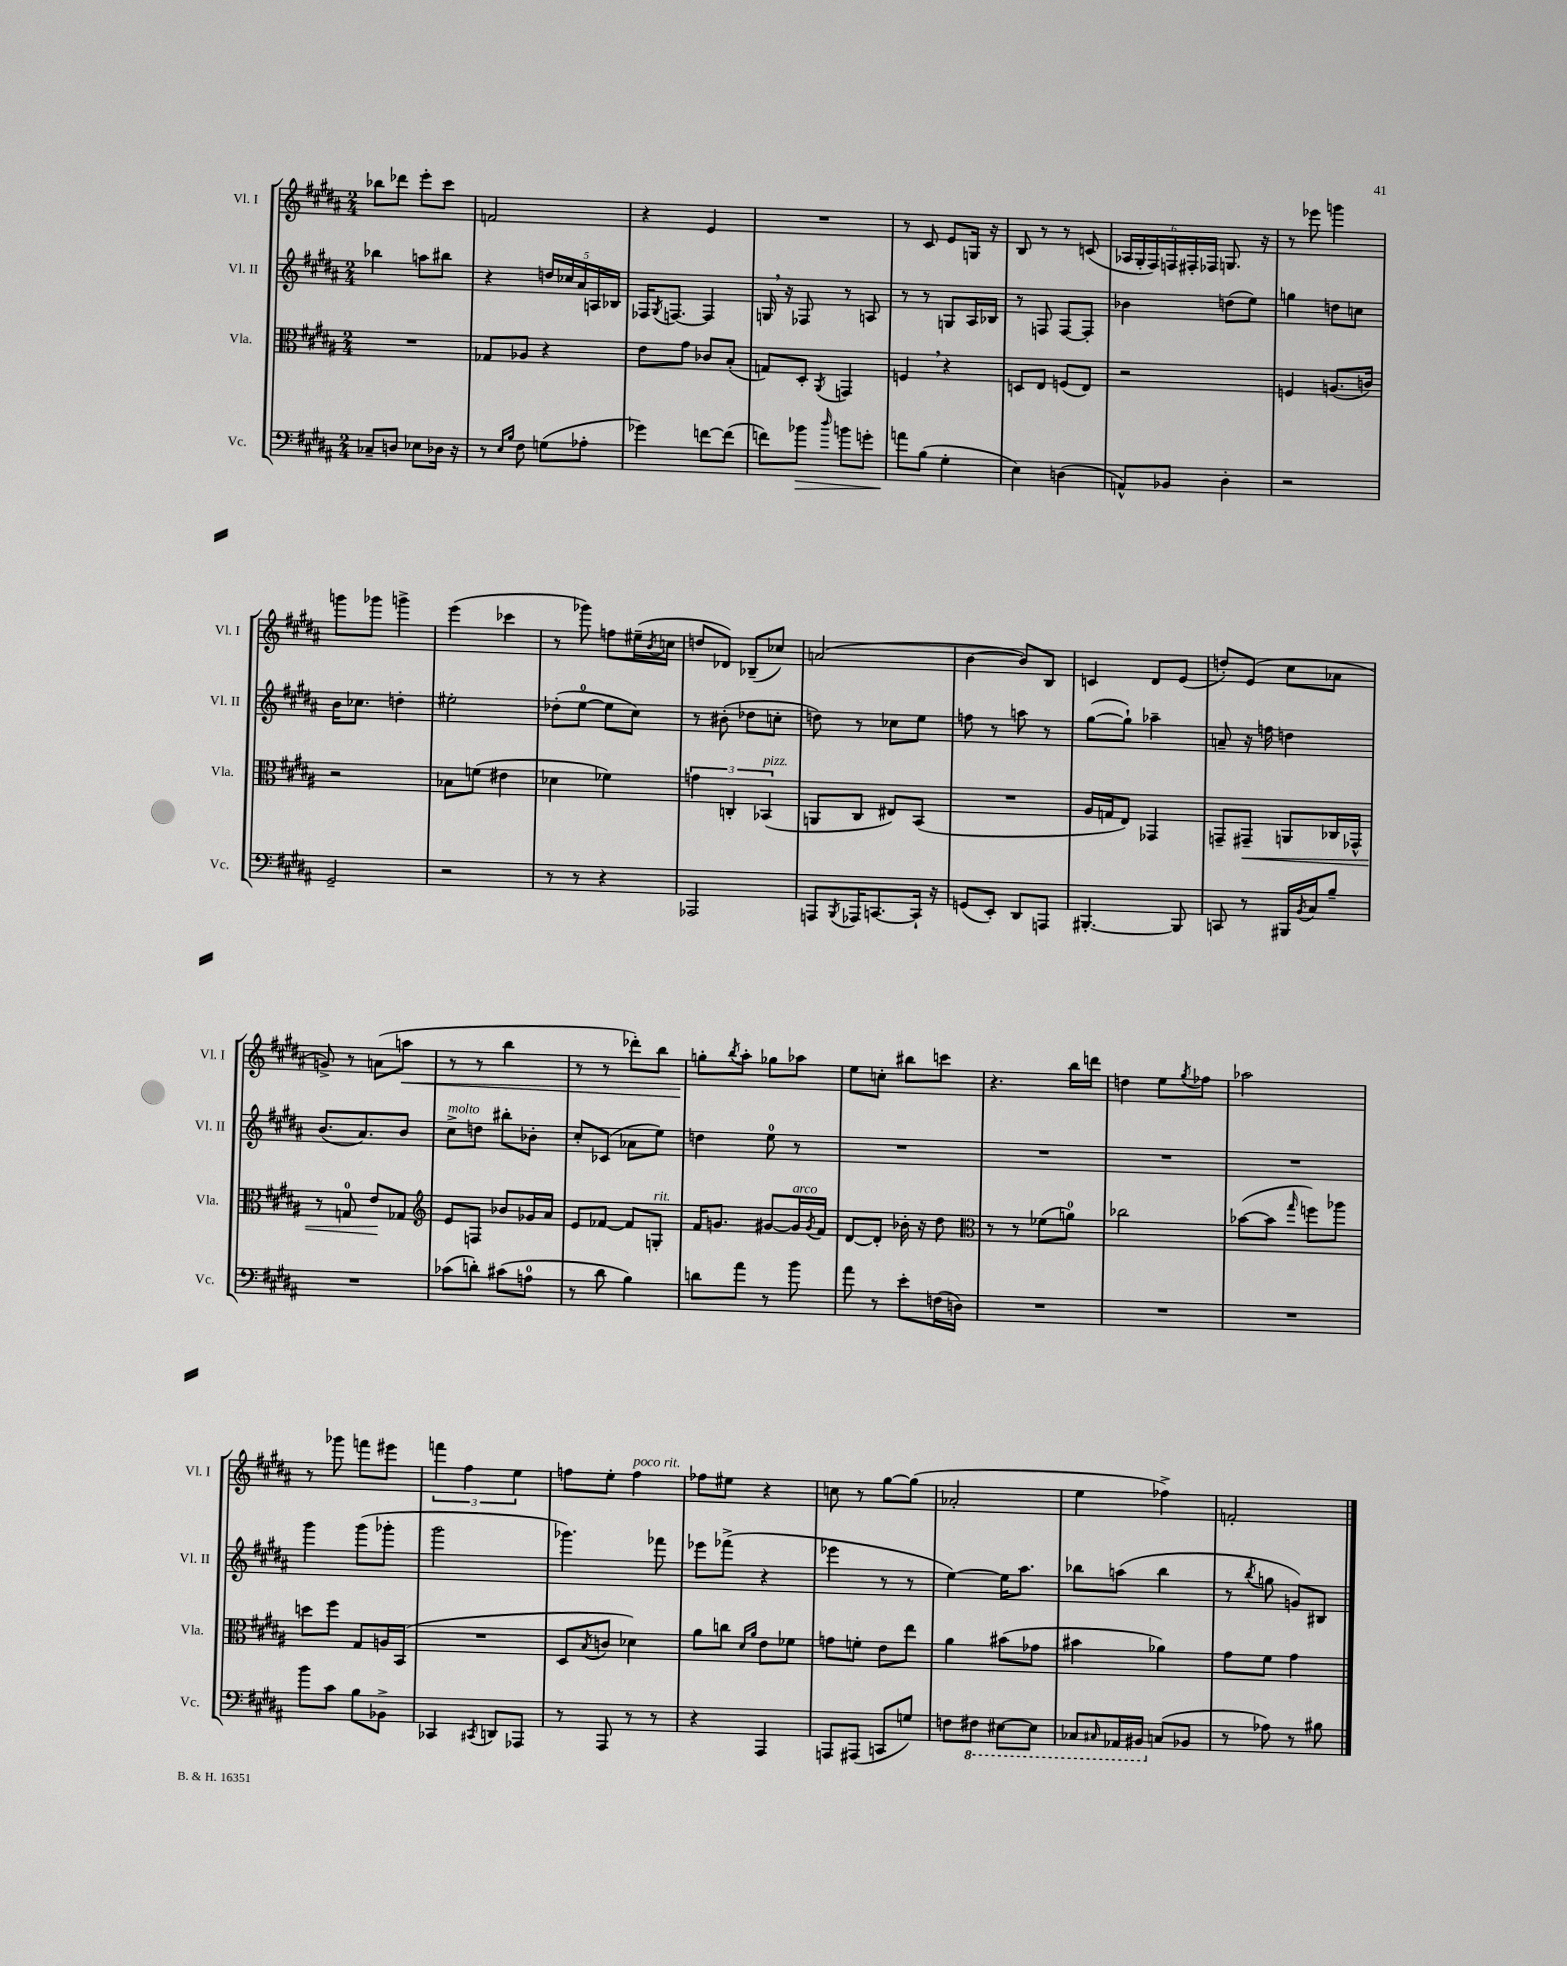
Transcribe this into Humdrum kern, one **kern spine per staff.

**kern	**dynam	**kern	**dynam	**kern	**kern	**dynam
*part4	*part4	*part3	*part3	*part2	*part1	*part1
*staff4	*staff4	*staff3	*staff3	*staff2	*staff1	*staff1
*I"Vc.	*	*I"Vla.	*	*I"Vl. II	*I"Vl. I	*
*I'Vc.	*	*I'Vla.	*	*I'Vl. II	*I'Vl. I	*
*clefF4	*	*clefC3	*	*clefG2	*clefG2	*
*k[f#c#g#d#a#]	*	*k[f#c#g#d#a#]	*	*k[f#c#g#d#a#]	*k[f#c#g#d#a#]	*
*M2/4	*	*M2/4	*	*M2/4	*M2/4	*
=21	=21	=21	=21	=21	=21	=21
8C-X~/L	.	2r	.	4bb-X\	8bb-X\L	.
8Dn/J	.	.	.	.	8ddd-X\J	.
8E-X\L	.	.	.	8aan\L	8eee'\L	.
16D-X\Jk	.	.	.	8bb#X\J	8ccc#\J	.
16r	.	.	.	.	.	.
=22	=22	=22	=22	=22	=22	=22
8r	.	8G-X/L	.	4r	2fn/	.
16qqE/LL	.	.	.	.	.	.
16qqB/JJ	.	.	.	.	.	.
8F#\	.	8A-X/J	.	.	.	.
(8Gn\L	.	4r	.	20ddn/LL	.	.
.	.	.	.	20cc-X/	.	.
.	.	.	.	20a#/	.	.
8A-X'\J	.	.	.	.	.	.
.	.	.	.	20An/	.	.
.	.	.	.	20B-X/JJ	.	.
=23	=23	=23	=23	=23	=23	=23
4g-X\)	.	8e\L	.	16F-X/KL	4r	.
.	.	.	.	8qG#/	.	.
.	.	.	.	[8.Fn/J	.	.
.	.	8g#\J	.	.	.	.
[8fn\L	.	8c-X/L	.	4F/]	4e/	.
(8f\J]	.	(8B'/J	.	.	.	.
=24	=24	=24	=24	=24	=24	=24
8fn\L)	.	8Gn/L)	.	16Gn,/	2r	.
.	.	.	.	16r	.	.
!	!LO:HP:b	!	!	!	!	!
8b-X\J	>	8D#'/J	.	8F-X/	.	.
16qqdd#/	.	8qAA#/	.	.	.	.
8bn\L	.	4GGn/	.	8r	.	.
8gn'\J	.	.	.	8An/	.	.
=25	=25	=25	=25	=25	=25	=25
8an\L	.	4Fn,/	.	8r	8r	.
(8B\J	]	.	.	8r	8c#/	.
4G#'\	.	4r	.	8Gn/L	8e/L	.
.	.	.	.	16A#/L	16Gn/Jk	.
.	.	.	.	16B-X/JJ	16r	.
=26	=26	=26	=26	=26	=26	=26
4E\)	.	8Dn/L	.	8r	8B/	.
.	.	8E/J	.	8Fn/	8r	.
(4Dn\	.	(8Fn/L	.	[8F/L	8r	.
.	.	8E/J)	.	8F'/J]	(8cn/	.
=27	=27	=27	=27	=27	=27	=27
8AAn^^/L)	.	2r	.	4b-X\	24A-X/LL	.
.	.	.	.	.	24G#'/	.
.	.	.	.	.	24F#/)	.
8BB-X/J	.	.	.	.	24Fn/	.
.	.	.	.	.	24F#X'/	.
.	.	.	.	.	24F-X/JJ	.
4D#'\	.	.	.	(8ddn\L	8.Gn/	.
.	.	.	.	8ee\J)	.	.
.	.	.	.	.	16r	.
=28	=28	=28	=28	=28	=28	=28
2r	.	4Fn/	.	4ggn\	8r	.
.	.	.	.	.	8eee-X\	.
.	.	(8.An/L	.	8ddn\L	4gggn\	.
.	.	.	.	8ccn\J	.	.
.	.	16cn/Jk)	.	.	.	.
!!LO:LB:g=z
=29	=29	=29	=29	=29	=29	=29
2GG#~/	.	2r	.	16b\KL	8gggn\L	.
.	.	.	.	8.cc-X\J	.	.
.	.	.	.	.	8ggg-X\J	.
.	.	.	.	4ddn'\	4gggn^\	.
=30	=30	=30	=30	=30	=30	=30
2r	.	8B-X\L	.	2ee#X'\	(4eee\	.
.	.	(8fn\J	.	.	.	.
.	.	4e#X\	.	.	4ccc-X\	.
=31	=31	=31	=31	=31	=31	=31
8r	.	4d-X\	.	(8dd-X'\L	8r	.
8r	.	.	.	[8ee\J	8ggg-X\)	.
4r	.	4f-X\)	.	8ee\L]	8ffn\L	.
.	.	.	.	8cc#\J)	(16ee#X~\L	.
.	.	.	.	.	8qb/	.
.	.	.	.	.	16ccn\JJ	.
=32	=32	=32	=32	=32	=32	=32
2AAA-X/	.	6gn\	.	8r	8ddn/L	.
.	.	.	.	(8b#X'\	8d-X/J)	.
.	.	6Cn'/	.	.	.	.
.	.	.	.	8dd-X\L	(8B-X~/L	.
!	!	!LO:TX:a:i:t=pizz.	!	!	!	!
.	.	(6BB-X/	.	.	.	.
.	.	.	.	8ccn'\J	8cc-X/J)	.
=33	=33	=33	=33	=33	=33	=33
8AAAn/L	.	8AAn/L	.	8ddn\)	(2an/	.
8qBBB/	.	.	.	.	.	.
16AAA-X/K	.	8C#/J	.	8r	.	.
[8.CCn/	.	.	.	.	.	.
.	.	8E#X/L)	.	8cc-X\L	.	.
16CC`/Jk]	.	(8BB/J	.	8ee\J	.	.
16r	.	.	.	.	.	.
=34	=34	=34	=34	=34	=34	=34
(8GGn/L	.	2r	.	8ffn\	[4b\	.
8EE'/J)	.	.	.	8r	.	.
8DD#/L	.	.	.	8aan\	8b/L])	.
8AAAn/J	.	.	.	8r	8B/J	.
=35	=35	=35	=35	=35	=35	=35
[4.BBB#X'/	.	16A#/LL	.	([8gg#\L	4cn/	.
.	.	16Gn/J	.	.	.	.
.	.	8E/J)	.	8gg#`\J])	.	.
.	.	4GG-X/	.	4aa-X~\	8d#/L	.
8BBB#/]	.	.	.	.	(8e/J	.
=36	=36	=36	=36	=36	=36	=36
8CCn/	.	8GGn~/L	.	8an~/	8ddn'/L)	.
!	!	!	!LO:HP:b	!	!	!
8r	.	8GG#X~/J	<	16r	(8e/J	.
.	.	.	.	16ffn\	.	.
16BBB#X/LL	.	8AAn/L	.	4ddn\	8cc#\L	.
8qBB/	.	.	.	.	.	.
16C#/J	.	.	.	.	.	.
8B~/J	.	16C-X/L	.	.	8a-X\J	.
.	.	16GG-X^^/JJ	.	.	.	.
!!LO:LB:g=z
=37	=37	=37	=37	=37	=37	=37
2r	.	8r	.	(8.b/L	8gn^/)	.
.	.	8Gn/	.	.	8r	.
.	.	.	.	8.a#/)	.	.
.	.	8e/L	.	.	(8an\L	.
!	!	!	!	!	!	!LO:HP:b
.	.	8G-X/J	[	8b/J	8aan\J	<
=38	=38	=38	=38	=38	=38	=38
*	*	*clefG2	*	*	*	*
!	!	!	!	!LO:TX:a:i:t=molto	!	!
(8c-X\L	.	8e/L	.	8cc#^\L	8r	.
8dn'\J)	.	8Fn/J	.	8ddn\J	8r	.
(8c#X\L	.	8b-X/L	.	8bb#X'\L	4bb\	.
8An\J	.	16g-X/L	.	8b-X'\J	.	.
.	.	16a#/JJ	.	.	.	.
=39	=39	=39	=39	=39	=39	=39
8r	.	8e/L	.	8cc#'/L	8r	.
8d#\	.	[8f-X/J	.	(8c-X/J	8r	.
4B\)	.	8f-/L]	.	8a-X\L	8ddd-X'\L)	.
!	!	!LO:TX:a:i:t=rit.	!	!	!	!
.	.	8Gn'/J	.	8ee\J)	8bb\J	.
=40	=40	=40	=40	=40	=40	=40
8dn\L	.	16f#/KL	.	4ddn\	8ggn'\L	.
.	.	8.gn/J	.	.	.	.
.	.	.	.	.	8qbb/	.
8a#\J	.	.	.	.	8aa#'\J	[
8r	.	[8g#X/L	.	8ee\	8gg-X\L	.
!	!	!LO:TX:a:i:t=arco	!	!	!	!
8b\	.	16g#/L]	.	8r	8aa-X\J	.
.	.	8qg#/	.	.	.	.
.	.	16f#/JJ	.	.	.	.
=41	=41	=41	=41	=41	=41	=41
8a#\	.	[8d#/L	.	2r	8ee\L	.
8r	.	8d#'/J]	.	.	8ccn'\J	.
8e'\L	.	16b-X'\	.	.	8bb#X\L	.
.	.	16r	.	.	.	.
(16Fn\L	.	8dd#\	.	.	8cccn\J	.
16Dn\JJ)	.	.	.	.	.	.
=42	=42	=42	=42	=42	=42	=42
*	*	*clefC3	*	*	*	*
2r	.	8r	.	2r	4.r	.
.	.	8r	.	.	.	.
.	.	(8f-X\L	.	.	.	.
.	.	8an\J)	.	.	16bb\LL	.
.	.	.	.	.	16dddn\JJ	.
=43	=43	=43	=43	=43	=43	=43
2r	.	2cc-X\	.	2r	4ddn\	.
.	.	.	.	.	8ee\L	.
.	.	.	.	.	8qgg#/	.
.	.	.	.	.	8ff-X\J	.
=44	=44	=44	=44	=44	=44	=44
2r	.	([8b-X\L	.	2r	2aa-X\	.
.	.	8b-\J]	.	.	.	.
.	.	16qqgg#/	.	.	.	.
.	.	8ffn\L)	.	.	.	.
.	.	8aa-X\J	.	.	.	.
!!LO:LB:g=z
=45	=45	=45	=45	=45	=45	=45
8b\L	.	8ddn\L	.	4ggg#\	8r	.
8c#\J	.	8ff#\J	.	.	8ggg-X\	.
8B\L	.	8G#/L	.	(8ggg#\L	8fffn\L	.
8BB-X^\J	.	16An/L	.	8ggg-X'\J	8eee#X\J	.
.	.	(16BB/JJ	.	.	.	.
=46	=46	=46	=46	=46	=46	=46
4CC-X/	.	2r	.	2ggg#\	6fffn\	.
.	.	.	.	.	6ff#\	.
8qCC#X/	.	.	.	.	.	.
8DDn/L	.	.	.	.	.	.
.	.	.	.	.	6ee\	.
8AAA-X/J	.	.	.	.	.	.
=47	=47	=47	=47	=47	=47	=47
8r	.	8D#/L	.	4.ggg-X\)	8ffn\L	.
.	.	8qB/	.	.	.	.
8AAA#/	.	8cn/J	.	.	8ee'\J	.
!	!	!	!	!	!LO:TX:a:i:t=poco rit.	!
8r	.	4d-X\)	.	.	4ff\	.
8r	.	.	.	8fff-X\	.	.
=48	=48	=48	=48	=48	=48	=48
4r	.	8a#\L	.	8eee-X\L	8ff-X\L	.
.	.	8ccn\J	.	(8fff-X^\J	8ee#X\J	.
.	.	16qqd#/LL	.	.	.	.
.	.	16qqa#/JJ	.	.	.	.
4AAA#/	.	8e\L	.	4r	4r	.
.	.	8f-X\J	.	.	.	.
=49	=49	=49	=49	=49	=49	=49
8AAAn/L	.	8gn\L	.	4eee-X\	8ccn\	.
(8AAA#X/J	.	8fn'\J	.	.	8r	.
8CCn/L	.	8e\L	.	8r	[8gg#\L	.
8Gn/J)	.	8ee\J	.	8r	(8gg#\J]	.
=50	=50	=50	=50	=50	=50	=50
8Fn\L	.	4a#\	.	[4ee\)	2a-X'/	.
*8ba	*	*	*	*	*	*
8FF#X\J	.	.	.	.	.	.
[8EE#X\L	.	(8b#X\L	.	16ee\KL]	.	.
.	.	.	.	8.aa#\J	.	.
8EE#\J]	.	8g-X\J	.	.	.	.
=51	=51	=51	=51	=51	=51	=51
8CC-X/L	.	4b#X\	.	8bb-X\L	4ee\	.
16qqCC#X/	.	.	.	.	.	.
16AAA-X/L	.	.	.	(8aan\J	.	.
16BBB#X/JJ	.	.	.	.	.	.
*X8ba	*	*	*	*	*	*
(8Cn/L	.	4a-X\)	.	4bb-\	4ff-X^\)	.
8BB-X/J	.	.	.	.	.	.
=52	=52	=52	=52	=52	=52	=52
8r	.	8g#\L	.	8r	2fn'/	.
.	.	.	.	8qbb/	.	.
8A-X\)	.	8f#\J	.	8ggn\	.	.
8r	.	4g#\	.	8gn/L)	.	.
8B#X\	.	.	.	8B#X/J	.	.
==	==	==	==	==	==	==
*-	*-	*-	*-	*-	*-	*-
